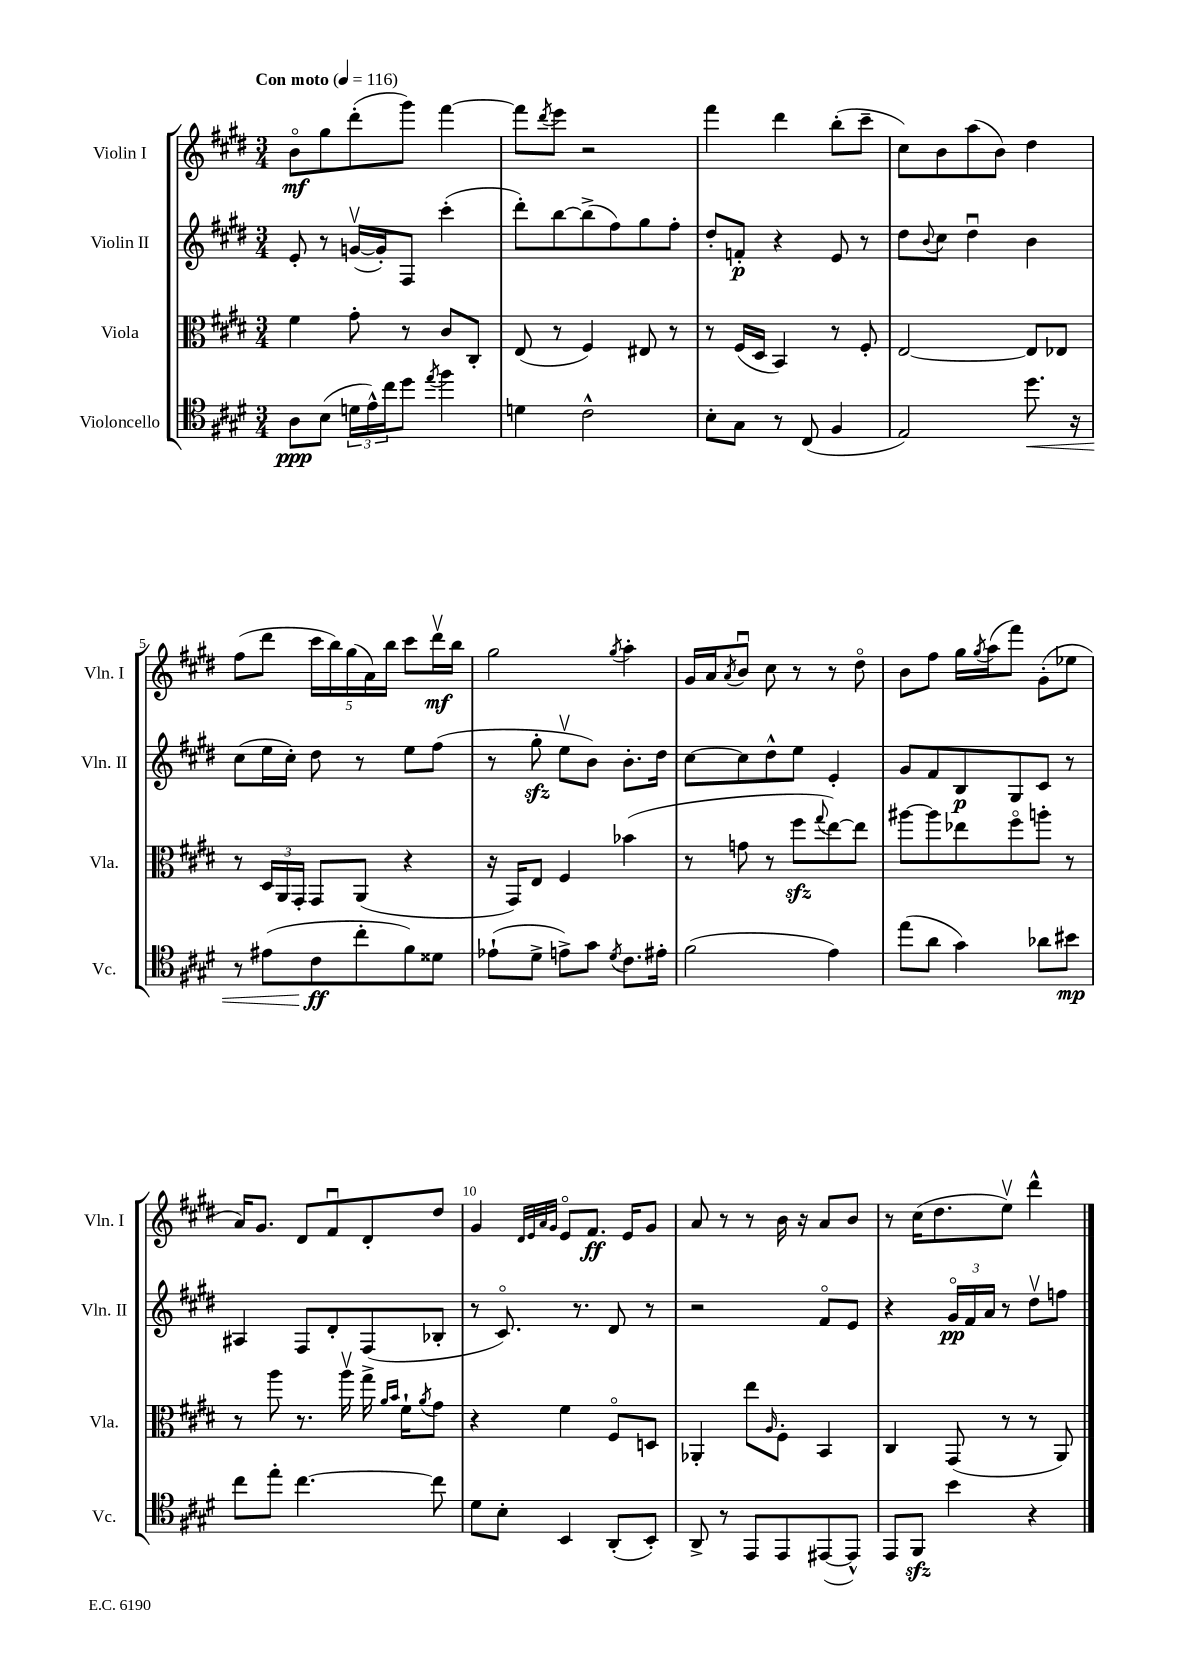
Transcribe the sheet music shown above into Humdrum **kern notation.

**kern	**kern	**kern	**kern
*staff4	*staff3	*staff2	*staff1
*clefC4	*clefC3	*clefG2	*clefG2
*k[f#c#g#d#]	*k[f#c#g#d#]	*k[f#c#g#d#]	*k[f#c#g#d#]
*M3/4	*M3/4	*M3/4	*M3/4
*MM116	*MM116	*MM116	*MM116
8A	4f#	8e'	8bo
(8B	.	8r	8gg#
24d	8g#'	([16gv	(8ddd#'
24e^^)	.	.	.
.	.	16g'])	.
24cc#	.	.	.
8dd#	8r	8F#	8ggg#)
8qee	.	.	.
4ff#	8c#	(4ccc#'	[4fff#
.	8C#'	.	.
=	=	=	=
4d	(8E	8ddd#')	8fff#]
.	.	.	8qddd#
.	8r	[8bb	8eee
2c#^^	4F#)	(8bb^]	2r
.	.	8ff#)	.
.	8E#	8gg#	.
.	8r	8ff#'	.
=	=	=	=
8B'	8r	8dd#'	4fff#
8G#	(16F#	8f'	.
.	16D#	.	.
8r	4BB)	4r	4ddd#
(8C#	.	.	.
4F#	8r	8e	(8bb'
.	8F#'	8r	8ccc#~
=	=	=	=
2E)	[2E	8dd#	8cc#)
.	.	8qqb	.
.	.	8cc#	8b
.	.	4dd#u	(8aa
.	.	.	8b)
8.dd#	8E]	4b	4dd#
.	8E-	.	.
16r	.	.	.
=	=	=	=
8r	8r	(8cc#	(8ff#
(8e#	24D#	16ee	8ddd#
.	24AA	.	.
.	.	16cc#')	.
.	24GG#'	.	.
8c#	8GG#	8dd#	20ccc#
.	.	.	20bb)
.	.	.	(20gg#
8cc#'	(8AA	8r	.
.	.	.	20a)
.	.	.	20bb
8f#)	4r	8ee	8ccc#
8d##	.	(8ff#	16ddd#v
.	.	.	16bb
=	=	=	=
(8e-`	16r	8r	2gg#
.	16GG#)	.	.
8d#^	8E	8gg#'	.
8e^)	4F#	8eev	.
8g#	.	8b)	.
8qd#	.	.	8qgg#
8.c#	(4b-	8.b'	4aa'
16e#'	.	16dd#	.
=	=	=	=
(2f#	8r	[8cc#	16g#
.	.	.	16a
.	.	.	8qa
.	8g	8cc#]	8bu
.	8r	8dd#^^	8cc#
.	8ff#	8ee	8r
.	8qqgg#	.	.
4e)	[8ee)	4e'	8r
.	8ee]	.	8dd#o
=	=	=	=
(8ee	[8aa#	8g#	8b
8a	8aa#]	8f#	8ff#
4g#)	8ee-	8B	16gg#
.	.	.	8qgg#
.	.	.	(16aa
.	8ff#o	8G#	8fff#)
8a-	8aa'	8c#	(8g#'
8b#	8r	8r	8ee-
=	=	=	=
8cc#	8r	4A#	16a)
.	.	.	8.g#
8ee'	8aa	.	.
[4.cc#	8.r	8F#	8d#
.	.	8d#'	8f#u
.	16aav	.	.
.	16gg#^	(8F#	8d#'
.	16qqa	.	.
.	16qqb	.	.
.	16f#`	.	.
.	8qa	.	.
8cc#]	8g#	8B-'	8dd#
=	=	=	=
8d#	4r	8r	4g#
8B'	.	8.c#o)	.
.	.	.	32qqd#
.	.	.	32qqe
.	.	.	32qqa
.	.	.	32qqg#
4BB	4f#	.	8eo
.	.	8.r	.
.	.	.	8.f#
(8AA'	8F#o	8d#	.
.	.	.	16e
8BB')	8D	8r	8g#
=	=	=	=
8AA^	4AA-'	2r	8a
8r	.	.	8r
8EE	8ee	.	8r
.	16qqA	.	.
8EE	8F#'	.	16b
.	.	.	16r
([8EE#	4BB	8f#o	8a
8EE#^^])	.	8e	8b
=	=	=	=
8EE	4C#	4r	8r
8FF#	.	.	(16cc#
.	.	.	8.dd#
4b	(8GG#	24g#o	.
.	.	24f#	.
.	.	24a	.
.	8r	8r	8eev)
4r	8r	8dd#v	4ddd#^^
.	8AA)	8ff	.
==	==	==	==
*-	*-	*-	*-
